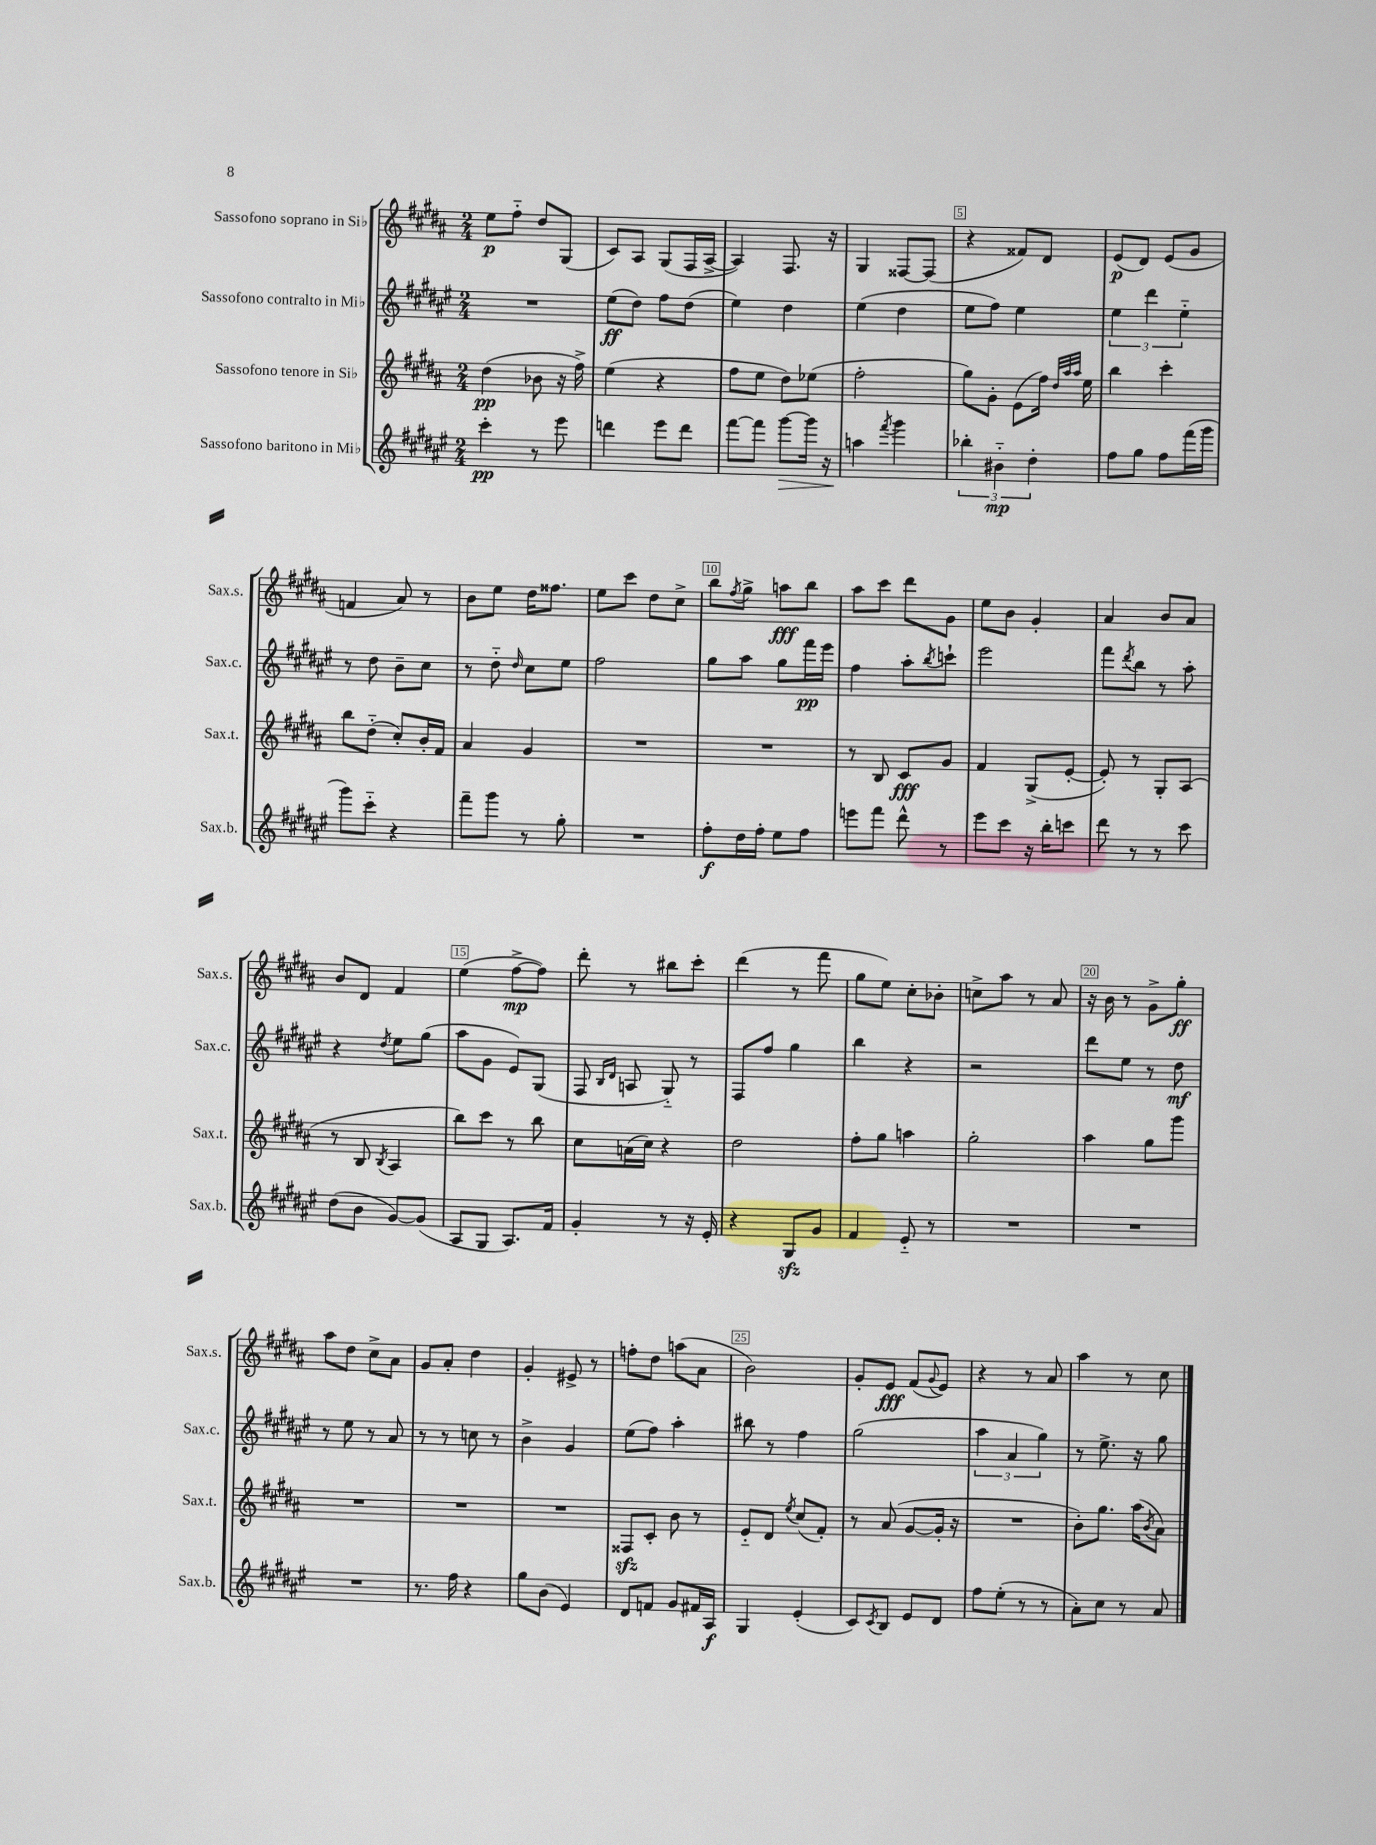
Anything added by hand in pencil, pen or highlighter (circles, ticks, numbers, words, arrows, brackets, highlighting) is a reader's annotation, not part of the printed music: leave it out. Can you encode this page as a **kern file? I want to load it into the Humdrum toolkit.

**kern	**kern	**kern	**kern
*staff4	*staff3	*staff2	*staff1
*clefG2	*clefG2	*clefG2	*clefG2
*k[f#c#g#d#a#e#]	*k[f#c#g#d#a#]	*k[f#c#g#d#a#e#]	*k[f#c#g#d#a#]
*M2/4	*M2/4	*M2/4	*M2/4
4ccc#'	(4dd#	2r	8ee
.	.	.	8ff#'~
8r	8b-	.	8dd#
8eee#	16r	.	(8G#
.	16ff#^)	.	.
=	=	=	=
4ddd	(4ee	(8ee#	8c#)
.	.	8dd#)	8A#
8eee#	4r	8ff#	(8G#
8ddd	.	(8dd#	16F#
.	.	.	[16A#^
=	=	=	=
[8fff#	8ff#	4ee#)	4A#])
8fff#]	8ee	.	.
[8ggg#	8dd#)	4dd#	8.F#
16ggg#]	(8ee-	.	.
16r	.	.	16r
=	=	=	=
4aa	2ff#'	(4ee#	4G#
8qfff#	.	.	.
4ggg#	.	4dd#	[8F##
.	.	.	(8F##]
=	=	=	=
6bb-'	8gg#)	8ee#	4r
.	8g#'	8ff#)	.
6b#'~	.	.	.
.	(8e	4ee#	8f##)
6dd#'	.	.	.
.	16ff#)	.	8d#
.	32qqdd#	.	.
.	32qqaa#	.	.
.	32qqaa#	.	.
.	16ee	.	.
=	=	=	=
8ff#	4bb	6ee#	(8e
8gg#	.	.	8d#)
.	.	6ddd#	.
8ff#	4ccc#'	.	(8e
.	.	6ee#'~	.
(16fff#	.	.	8g#
16ggg#	.	.	.
=	=	=	=
8ggg#)	8bb	8r	4f
8ccc#'~	(8dd#'~	8dd#	.
4r	8cc#')	8b~	8a#)
.	16b'	8cc#	8r
.	16f#	.	.
=	=	=	=
8fff#~	4a#	8r	8b
8ggg#	.	8dd#'~	8ee
.	.	16qqdd#	.
8r	4g#	8cc#	16dd#
.	.	.	8.ff##
8gg#'	.	8ee#	.
=	=	=	=
2r	2r	2ff#	8ee
.	.	.	8ccc#
.	.	.	8dd#
.	.	.	8cc#^
=	=	=	=
8ff#'	2r	8gg#	8bb
.	.	.	8qff#
16dd#	.	8aa#	8gg#^
16ff#'	.	.	.
8ee#	.	8gg#	8aa
8ff#	.	16fff#	8bb
.	.	16eee#	.
=	=	=	=
8eee	8r	4ff#	8aa#
8fff#	8B	.	8ccc#
8ddd#^^	8c#	8aa#'	8ddd#
.	.	8qbb	.
8r	8g#	8ccc`	8g#
=	=	=	=
8eee#	4f#	2eee#	8ee
8ccc#	.	.	8b
16r	(8G#^	.	4g#'
16bb'	.	.	.
8ccc	[8e'	.	.
=	=	=	=
8ddd#	8e'])	8fff#	4a#
.	.	8qddd#	.
8r	8r	8bb	.
8r	8G#'	8r	8b
8ccc#	(8A#	8aa#'	8a#
=	=	=	=
(8dd#	8r	4r	8b
8b	8B	.	8d#
.	8qB	8qdd#	.
[8g#)	4A#	8ee#	4f#
(8g#]	.	(8gg#	.
=	=	=	=
8A#	8bb)	8aa#	(4ee
8G#	8ccc#	8g#	.
8.A#)	8r	8e#)	[8ff#^
.	8bb	(8G#	8ff#])
16f#	.	.	.
=	=	=	=
4g#'	8cc#	8F#	8ddd#'
.	.	16qqB	.
.	.	16qqd#	.
.	(16a	8A	8r
.	16cc#)	.	.
8r	4r	8G#'~)	8bb#
16r	.	8r	8ccc#'
16e#'	.	.	.
=	=	=	=
4r	2dd#	8F#	(4ddd#
.	.	8ff#	.
8G#	.	4gg#	8r
8g#	.	.	8fff#
=	=	=	=
4f#	8ff#'	4bb	8gg#
.	8gg#	.	8ee)
8e#'~	4aa	4r	8cc#'
8r	.	.	8b-'
=	=	=	=
2r	2gg#'	2r	8cc^
.	.	.	8aa#
.	.	.	8r
.	.	.	8a#
=	=	=	=
2r	4aa#	8ddd#	16r
.	.	.	16b
.	.	8ee#	8r
.	8gg#	8r	8g#^
.	8ggg#	8dd#	8gg#'
=	=	=	=
2r	2r	8r	8aa#
.	.	8ee#	8dd#
.	.	8r	8cc#^
.	.	8a#	8a#
=	=	=	=
8.r	2r	8r	8g#
.	.	8r	8a#'
16ff#	.	.	.
4r	.	8cc	4dd#
.	.	8r	.
=	=	=	=
8gg#	2r	4b^	4g#'
(8b	.	.	.
4e#)	.	4g#	8e#^
.	.	.	8r
=	=	=	=
8d#	8F##	(8ee#	8ff'
8f	8c#'	8ff#)	8dd#
8g#	8b	4aa#'	(8aa
16f#	8r	.	8a#
16A#	.	.	.
=	=	=	=
4G#	8e'~	8bb#	2b)
.	8d#	8r	.
.	8qee	.	.
(4e#'	(8cc#	4ff#	.
.	8f#')	.	.
=	=	=	=
8c#)	8r	(2gg#	8g#'
8qc#	.	.	.
8B	(8a#	.	8e
8e#	[8g#	.	(8f#
.	.	.	8qqg#
8d#	16g#']	.	8e)
.	16r	.	.
=	=	=	=
8ff#	2r	6aa#	4r
(8ee#'	.	.	.
.	.	6a#	.
8r	.	.	8r
.	.	6gg#)	.
8r	.	.	8a#
=	=	=	=
8a#')	8b')	8r	4aa#
8cc#	8.gg#	8.ee#^	.
8r	.	.	8r
.	(16aa#	16r	.
.	8qb	.	.
8a#	8a#)	8gg#	8cc#
==	==	==	==
*-	*-	*-	*-
